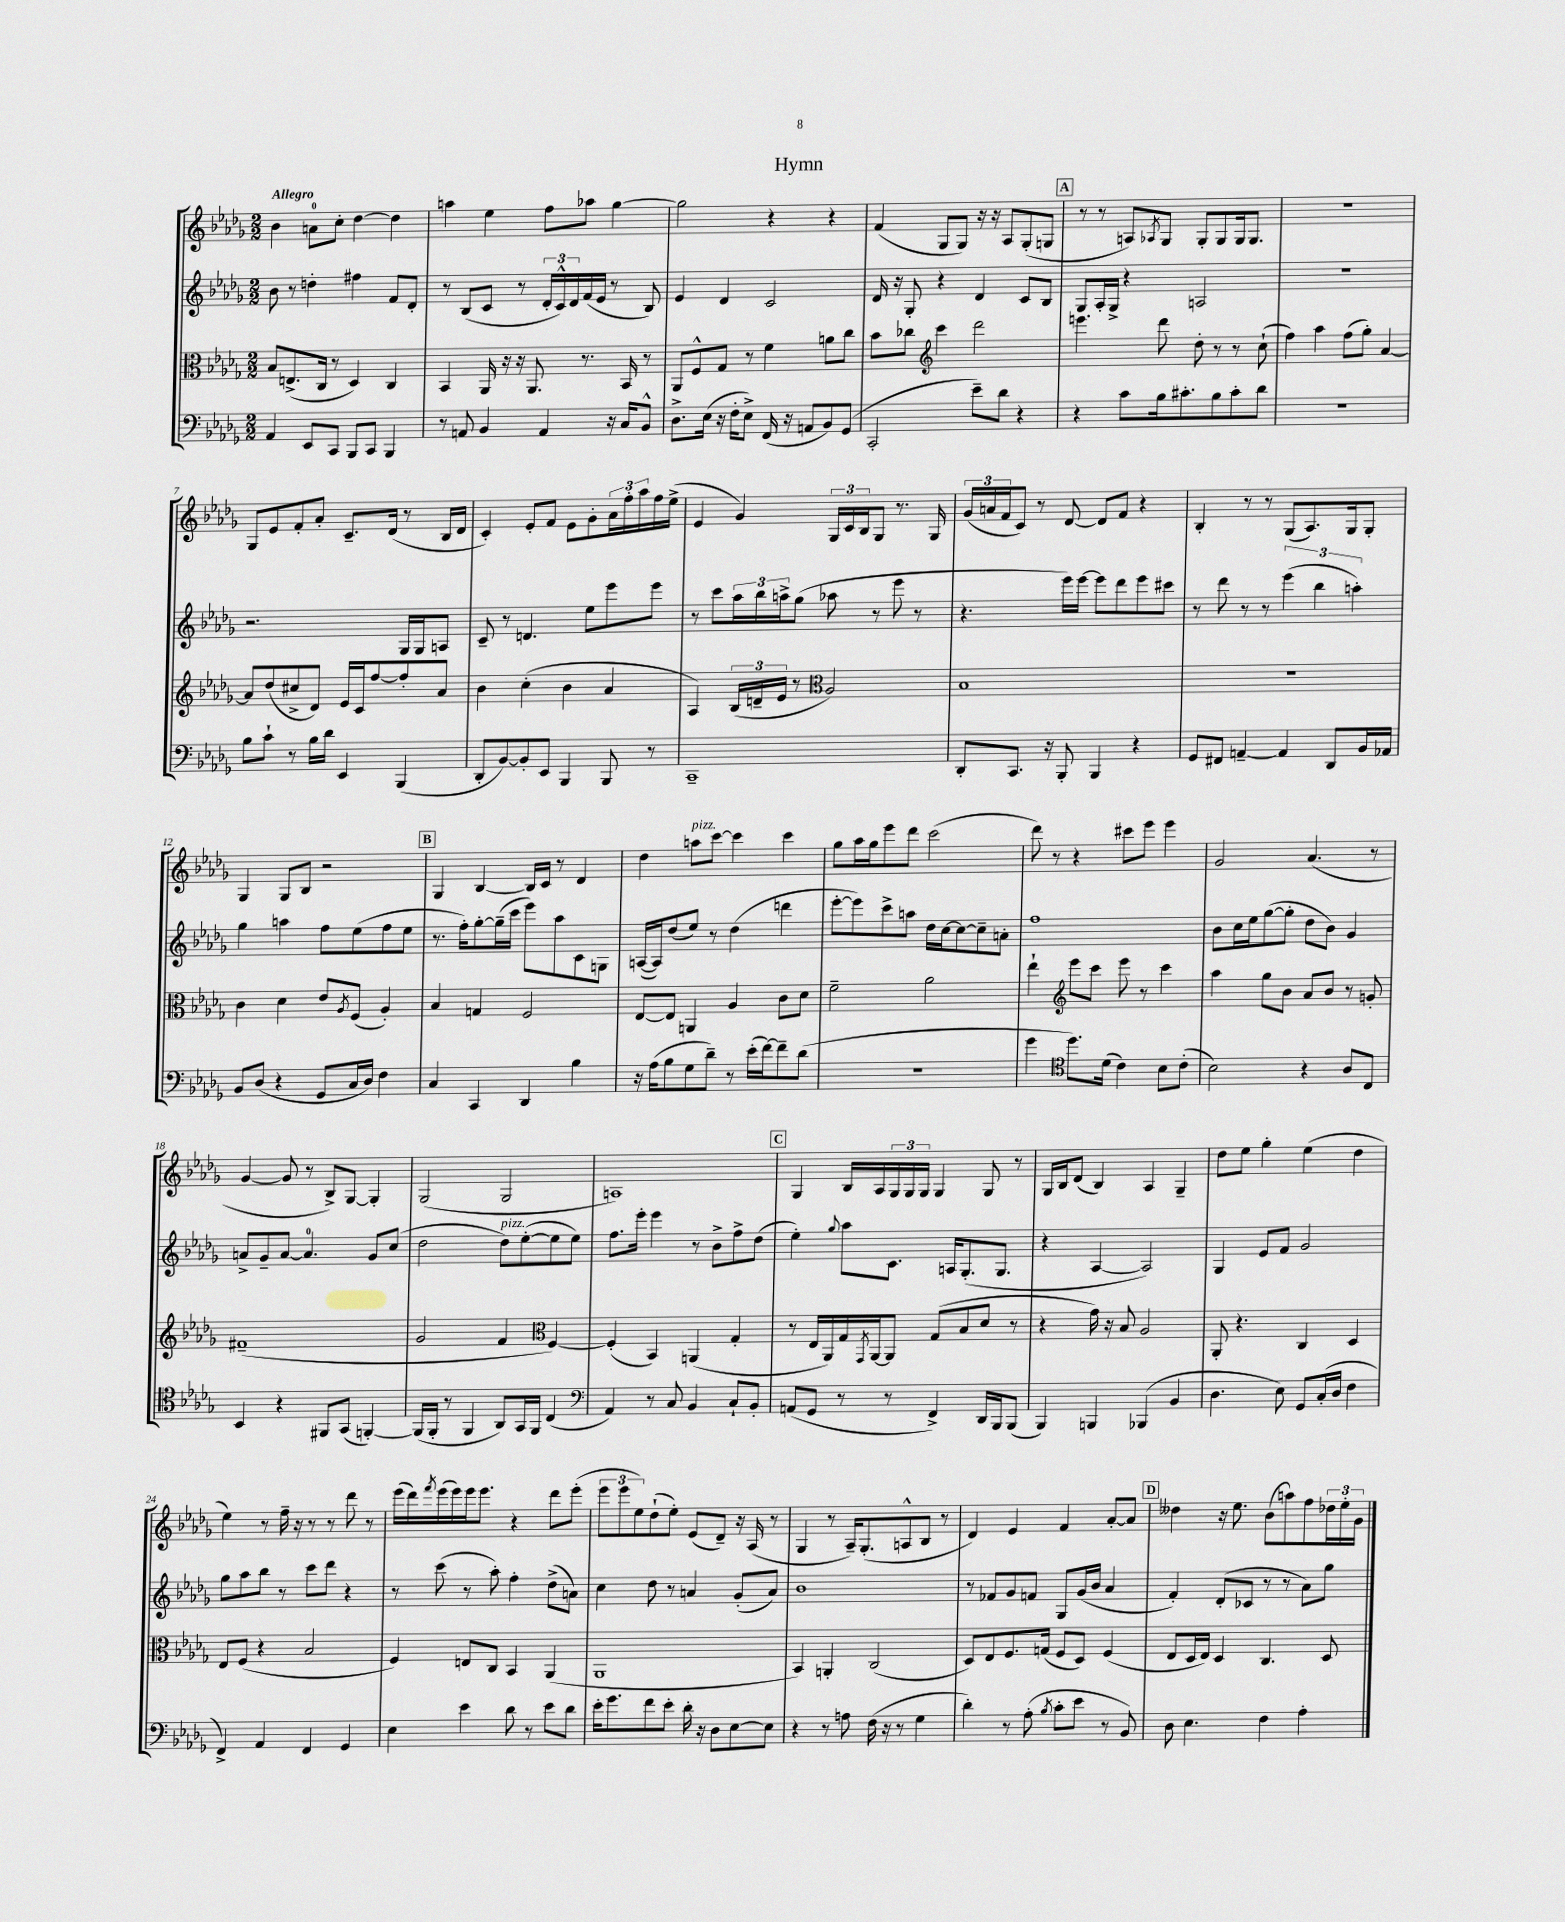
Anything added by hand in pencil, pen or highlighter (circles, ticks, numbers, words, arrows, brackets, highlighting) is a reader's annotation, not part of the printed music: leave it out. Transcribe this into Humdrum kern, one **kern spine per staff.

**kern	**kern	**kern	**kern
*staff4	*staff3	*staff2	*staff1
*clefF4	*clefC3	*clefG2	*clefG2
*k[b-e-a-d-g-]	*k[b-e-a-d-g-]	*k[b-e-a-d-g-]	*k[b-e-a-d-g-]
*M2/2	*M2/2	*M2/2	*M2/2
4AA-	8B-	8b-	4b-
.	(8.E^	8r	.
8EE-	.	4dd'	8a
.	16C	.	.
8CC	8r	.	8cc'
8BBB-	4D-)	4ff#	[4dd-
8CC	.	.	.
4BBB-	4C	8f	4dd-]
.	.	8d-'	.
=	=	=	=
8r	4BB-	8r	4aa
8AA	.	(8B-	.
4BB-	16AA-	8c	4ee-
.	16r	.	.
.	16r	8r	.
.	8.AA-	.	.
4AA	.	24d-'	8ff
.	.	24c^^)	.
.	.	24d-	.
.	8.r	(16f	8aa-
.	.	16e-	.
16r	.	8r	[4gg-
16C	16BB-	.	.
8BB-^^	8r	8B-)	.
=	=	=	=
8.D-^	8AA-	4e-	2gg-]
.	8F^^	.	.
(16E-	.	.	.
16r	8G-	4d-	.
16F'	.	.	.
8E-^)	8r	.	.
(16FF	4f	2c	4r
16r	.	.	.
8AA	.	.	.
8BB-)	8a	.	4r
(8GG-	8cc	.	.
=	=	=	=
2CC'	8b-	16d-	(4f
.	.	16r	.
.	8cc-	8G-'	.
*	*clefG2	*	*
.	4ccc	4r	8G-
.	.	.	8G-)
8e-~)	2ddd-	4d-	16r
.	.	.	16r
8d-	.	.	8A-
4r	.	8c	(8G-'
.	.	8B-	8G
=	=	=	=
4r	4.eee	8G-	8r
.	.	16A-'	8r
.	.	16G-^	.
8c	.	4r	8A)
.	.	.	8qA-
16B-	8ddd-	.	8G-
8.c#'	.	.	.
.	8dd-'	2A	8G-'
8B-	8r	.	8G-
8c#'	8r	.	16G-
.	.	.	8.G-
8d-	(8cc`	.	.
=	=	=	=
1r	4ff)	1r	1r
.	4aa-	.	.
.	(8ff	.	.
.	8gg-')	.	.
.	[4a-	.	.
=	=	=	=
8B-	8a-]	2.r	8G-
8c`	(8dd-	.	8e-
8r	8cc#^	.	8f'
16B-	8d-)	.	8a-'
16d-	.	.	.
4EE-	16e-	.	8.c~
.	16c	.	.
.	[8ff	.	.
.	.	.	(16d-
(4BBB-	8ff']	16G-	8r
.	.	16G-	.
.	8a-	8A	16B-
.	.	.	16d-
=	=	=	=
8DD-'	4b-	8c~	4c')
[8BB-)	.	8r	.
8BB-']	(4cc'	4.d	8e-'
8EE-	.	.	8f
4BBB-	4b-	.	8e-
.	.	8ee-	8g-'
8BBB-	4a-	8eee-	24a-
.	.	.	24ff'
.	.	.	24aa-
8r	.	8eee-	16ff
.	.	.	(16ee-^
=	=	=	=
1CC~	4A-)	8r	4e-
.	.	8ccc	.
.	(24B-	24aa-	4g-)
.	24d~	24bb-	.
.	24e-	24aa^	.
.	8r	(8gg-	.
*	*clefC3	*	*
.	2A-)	8aa-	24G-
.	.	.	24c
.	.	.	24B-
.	.	8r	8G-
.	.	8eee-	8.r
.	.	8r	.
.	.	.	16G-
=	=	=	=
8DD-'	1B-	4.r	(24g-
.	.	.	24a
.	.	.	24f
8.CC	.	.	8c)
.	.	.	8r
16r	.	.	.
8BBB-'	.	16eee-)	[8d-
.	.	[16eee-	.
4BBB-	.	8eee-]	8d-]
.	.	8ddd-	8f
4r	.	8eee-	4r
.	.	8ccc#	.
=	=	=	=
8GG-	1r	8r	4B-'
8FF#	.	8ddd-	.
[4AA~	.	8r	8r
.	.	8r	8r
4AA]	.	(6eee-	(8G-
.	.	.	8.A-)
.	.	6bb-	.
8DD-	.	.	.
.	.	.	16G-
.	.	6aa')	.
16BB-	.	.	8G-'
16AA-	.	.	.
=	=	=	=
8BB-	4c	4gg-	4G-
(8D-	.	.	.
4r	4d-	4aa	8G-
.	.	.	8B-
8GG-	8e-	8ff	2r
.	8qA-	.	.
16C	(8F	(8ee-	.
16D-)	.	.	.
4F	4A-')	8ff	.
.	.	8ee-	.
=	=	=	=
4C	4B-	8.r	4G-
.	.	16ff')	.
4CC	4G	[8gg-'	[4B-
.	.	(16gg-~]	.
.	.	16ccc	.
4DD-	2F	8eee-)	16B-]
.	.	.	16c
.	.	8aa-	8r
4B-	.	8c	4d-
.	.	8G	.
=	=	=	=
16r	[8E-	([16A	4dd-
(16A-	.	16A])	.
8B-	8E-]	(8dd-	.
8G-	4AA	8ee-)	8aa
8d-~)	.	8r	[8ccc
8r	4A-	(4dd-	4ccc]
(16e-'	.	.	.
[16f)	.	.	.
8f~]	8c	4ddd	4ccc
(8d-	8d-	.	.
=	=	=	=
1r	2f~	[8eee-'	8gg-
.	.	8eee-])	16aa-
.	.	.	16gg-
.	.	8ccc^	8eee-
.	.	8aa	8ddd-
.	2a-	16dd-	(2ccc
.	.	[16cc	.
.	.	8cc_	.
.	.	8cc~]	.
.	.	8a'	.
=	=	=	=
4g-	4ee-`	1ff	8ddd-)
.	.	.	8r
*clefC4	*clefG2	*	*
8.dd-)	8eee-	.	4r
.	8ccc	.	.
(16d-	.	.	.
4c)	8eee-	.	8ccc#
.	8r	.	8eee-
8B-	4ccc	.	4eee-
(8c'	.	.	.
=	=	=	=
2B-)	4aa-	8b-	2g-
.	.	16cc	.
.	.	16ee-	.
.	8gg-	([8gg-	.
.	8b-	8gg-']	.
4r	8a-	8dd-	(4.a-
.	8b-	8b-)	.
8A-	8r	4g-	.
8C	8g'	.	8r
=	=	=	=
4BB-	(1f#~	8a^	[4g-
.	.	8g-~	.
4r	.	[8a	8g-]
.	.	4.a]	8r
8FF#	.	.	8B-^)
(8GG-	.	.	[8G-
[4FF')	.	8g-	4G-']
.	.	(8cc	.
=	=	=	=
(16FF]	2g-	2dd-	(2G-
16FF'	.	.	.
8r	.	.	.
4FF	.	.	.
8AA-)	4f	8dd-)	2G-
16GG-	.	([8ee-'	.
16FF	.	.	.
*	*clefC3	*	*
(4C	[4F)	8ee-]	.
.	.	8ee-)	.
=	=	=	=
*clefF4	*	*	*
4AA-)	(4F']	8.ff	1A)
.	.	16eee-'	.
8r	4BB-)	4eee-	.
8C	.	.	.
4BB-	(4AA	8r	.
.	.	8b-^	.
8C`	4G-'	8ff^	.
8BB-'	.	(8dd-	.
=	=	=	=
(8AA	8r	4ee-')	4G-
8GG-	16E-	.	.
.	16AA-)	.	.
.	.	8qqgg-	.
8r	16G-	8aa-	16B-
.	8qGG-	.	.
.	[16AA-	.	16A-
8r	8AA-]	8.c	24G-
.	.	.	24G-
.	.	.	24G-
4FF^)	(8G-	.	4G-
.	.	16A	.
.	8B-	(8.G-'	.
16DD-	8d-	.	8G-
16BBB-	.	8.G-	.
(8BBB-	8r	.	8r
=	=	=	=
4BBB-)	4r	4r	16G-
.	.	.	16B-
.	.	.	(8d-
4BBB	16g-)	[4A-	4B-)
.	16r	.	.
.	8B-	.	.
(4BBB-	2A-	2A-])	4A-
4BB-	.	.	4G-~
=	=	=	=
4.D-	8AA-'	4G-	8dd-
.	4.r	.	8ee-
.	.	8e-	4gg-'
8E-)	.	8f	.
8GG-	4C	2g-	(4ee-
(16C'	.	.	.
16D-	.	.	.
4F	4D-	.	4dd-
=	=	=	=
4FF^)	8E-	8gg-	4ee-)
.	(8F	8aa-	.
4AA-	4r	8bb-	8r
.	.	8r	16ff~
.	.	.	16r
4FF	2B-	8ccc	8r
.	.	8ddd-	8r
4GG-	.	4r	8ddd-
.	.	.	8r
=	=	=	=
4E-	4F)	8r	(16eee-
.	.	.	16ddd-)
.	.	.	8qfff
.	.	(8ccc	(16eee-
.	.	.	16eee-)
4e-	8E	8r	16eee-
.	.	.	8.eee-
.	8C	8aa-')	.
8d-	4BB-	4ff'	4r
8r	.	.	.
8e-	(4AA-	(8dd-^	8ddd-
8d-	.	8a)	(8eee-'
=	=	=	=
16e-'	1AA-	4cc	12eee-
8.g-	.	.	.
.	.	.	12eee-
.	.	.	12ee-)
8f	.	8dd-	(8dd-`
8e-'	.	8r	8ee-')
16d-'	.	4a	(8e-
16r	.	.	.
8D-	.	.	8d-~)
[8E-	.	(8g-'	16r
.	.	.	(16A-
8E-]	.	8a)	8r
=	=	=	=
4r	4BB-)	1b-	4G-
8r	4AA'	.	8r
8A	.	.	16A-~)
.	.	.	(8.G-'
(16F	(2C	.	.
16r	.	.	.
8r	.	.	8A^^
4G-	.	.	8B-
.	.	.	8r
=	=	=	=
4d-')	8D-)	8r	4d-)
.	8E-	8f-	.
8r	8.F	8g-	4e-
(8A-'	.	8f	.
.	(16G	.	.
8qB-	.	.	.
8c'	8F	8G-	4f
8e-	8D-)	(16g-	.
.	.	16b-	.
8r	(4F	4a-	[8a-'
8BB-)	.	.	8a-]
=	=	=	=
8D-	8E-	4f')	4dd--
4.E-	16D-	.	.
.	16E-)	.	.
.	4D-	(8d-'	16r
.	.	.	8.ee-
.	.	8c-	.
4F	4.C	8r	(8b-
.	.	8r	8aa)
4A-'	.	8a-)	8ff
.	8D-	8gg-	24dd-
.	.	.	24ee-'
.	.	.	24g-
==	==	==	==
*-	*-	*-	*-
